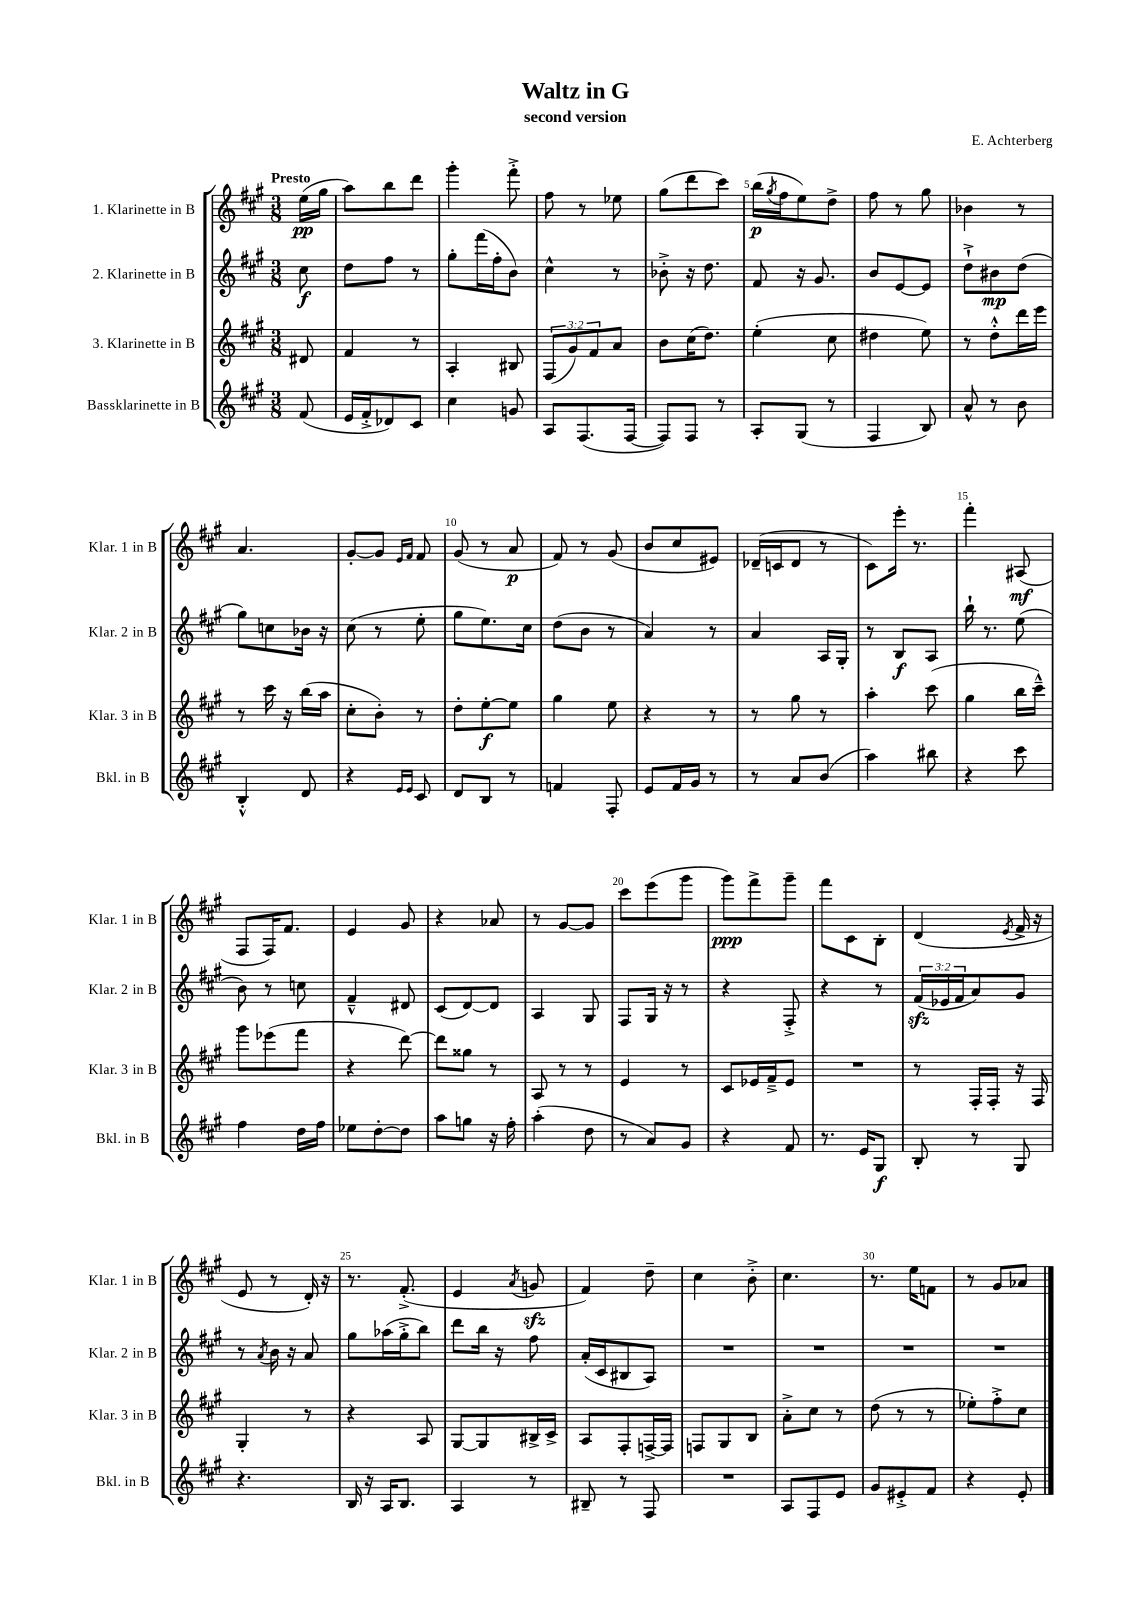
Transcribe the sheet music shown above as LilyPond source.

\header { title = "Waltz in G" composer = "E. Achterberg" subtitle = "second version" }
<<
\new StaffGroup <<
\new Staff = "s0" \with { instrumentName = "1. Klarinette in B" shortInstrumentName = "Klar. 1 in B" } {
    \clef treble \key a \major \numericTimeSignature \time 3/8 \partial 8 \tempo "Presto"
    e''16\pp( gis''16 |
    a''8) b''8 d'''8 |
    gis'''4-. fis'''8-.-> |
    fis''8 r8 ees''8 |
    gis''8( d'''8 cis'''8) |
    b''16\p( \acciaccatura { gis''8 } fis''16 e''8) d''8-> |
    fis''8 r8 gis''8 |
    bes'4 r8 |
    a'4. |
    gis'8~-. gis'8 \grace { e'16 fis'16 } fis'8 |
    gis'8( r8 a'8\p |
    fis'8) r8 gis'8( |
    b'8 cis''8 eis'8) |
    des'16--( c'16 des'8 r8 |
    cis'8) e'''16-. r8. |
    fis'''4-. ais8\mf( |
    fis8 fis16) fis'8. |
    e'4 gis'8 |
    r4 aes'8 |
    r8 gis'8~ gis'8 |
    cis'''8 e'''8( gis'''8 |
    gis'''8\ppp) fis'''8-> gis'''8-- |
    fis'''8 cis'8 b8-. |
    d'4( \acciaccatura { e'8 } fis'16-> r16 |
    e'8 r8 d'16-.) r16 |
    r8. fis'8.-.->( |
    e'4 \acciaccatura { a'8 } g'8\sfz |
    fis'4) d''8-- |
    cis''4 b'8-.-> |
    cis''4. |
    r8. e''16 f'8 |
    r8 gis'8 aes'8 \bar "|." |
}
\new Staff = "s1" \with { instrumentName = "2. Klarinette in B" shortInstrumentName = "Klar. 2 in B" } {
    \clef treble \key a \major \numericTimeSignature \time 3/8 \override Staff.TupletNumber.text = #tuplet-number::calc-fraction-text \partial 8
    cis''8\f |
    d''8 fis''8 r8 |
    gis''8-. fis'''16( fis''16-. b'8) |
    cis''4-^ r8 |
    bes'8-.-> r16 d''8. |
    fis'8 r16 gis'8. |
    b'8 e'8~ e'8 |
    d''8-!-> bis'8\mp d''8( |
    gis''8) c''8 bes'16 r16 |
    cis''8( r8 e''8-. |
    gis''8 e''8.) cis''16 |
    d''8( b'8 r8 |
    a'4) r8 |
    a'4 a16 gis16-. |
    r8 b8\f a8 |
    b''16-! r8. e''8( |
    b'8) r8 c''8 |
    fis'4---^ dis'8 |
    cis'8( d'8~) d'8 |
    a4 gis8 |
    fis8 gis16 r16 r8 |
    r4 fis8-.-> |
    r4 r8 |
    \tuplet 3/2 { fis'16\sfz( ees'16 fis'16 } a'8) gis'8 |
    r8 \acciaccatura { a'8 } b'16 r16 a'8 |
    gis''8 aes''16( gis''16-.-> b''8) |
    d'''8 b''16 r16 fis''8 |
    a'16-.( cis'16 bis8 a8) |
    R4. |
    R4. |
    R4. |
    R4. \bar "|." |
}
\new Staff = "s2" \with { instrumentName = "3. Klarinette in B" shortInstrumentName = "Klar. 3 in B" } {
    \clef treble \key a \major \numericTimeSignature \time 3/8 \override Staff.TupletNumber.text = #tuplet-number::calc-fraction-text \partial 8
    dis'8 |
    fis'4 r8 |
    a4-. bis8 |
    \tuplet 3/2 { fis8( gis'8) fis'8 } a'8 |
    b'8 cis''16( d''8.) |
    e''4-.( cis''8 |
    dis''4 e''8) |
    r8 d''8-.-^ d'''16 e'''16 |
    r8 cis'''16 r16 b''16( a''16 |
    cis''8-. b'8-.) r8 |
    d''8-. e''8~-.\f e''8 |
    gis''4 e''8 |
    r4 r8 |
    r8 gis''8 r8 |
    a''4-. cis'''8( |
    gis''4 b''16 cis'''16---^) |
    gis'''8 ees'''8( fis'''8 |
    r4 d'''8~) |
    d'''8 gisis''8 r8 |
    a8 r8 r8 |
    e'4 r8 |
    cis'8 ees'16 fis'16---> ees'8 |
    R4. |
    r8 fis16-. fis16-. r16 fis16 |
    gis4-. r8 |
    r4 a8 |
    gis8~ gis8 bis16-> cis'16-> |
    a8 fis8-. f16~-> f16 |
    f8 gis8 b8 |
    a'8-.-> cis''8 r8 |
    d''8( r8 r8 |
    ees''8-.) fis''8-.-> cis''8 \bar "|." |
}
\new Staff = "s3" \with { instrumentName = "Bassklarinette in B" shortInstrumentName = "Bkl. in B" } {
    \clef treble \key a \major \numericTimeSignature \time 3/8 \partial 8
    fis'8( |
    e'16 fis'16-.-> des'8) cis'8 |
    cis''4 g'8 |
    a8 fis8.( fis16~ |
    fis8) fis8 r8 |
    a8-. gis8( r8 |
    fis4 b8) |
    a'8-^ r8 b'8 |
    b4-.-^ d'8 |
    r4 \grace { e'16 e'16 } cis'8 |
    d'8 b8 r8 |
    f'4 fis8-. |
    e'8 fis'16 gis'16 r8 |
    r8 a'8 b'8( |
    a''4) bis''8 |
    r4 cis'''8 |
    fis''4 d''16 fis''16 |
    ees''8 d''8~-. d''8 |
    a''8 g''8 r16 fis''16-. |
    a''4-.( d''8 |
    r8 a'8) gis'8 |
    r4 fis'8 |
    r8. e'16 gis8\f |
    b8-. r8 gis8 |
    r4. |
    b16 r16 a16 b8. |
    a4 r8 |
    bis8-- r8 fis8 |
    R4. |
    a8 fis8 e'8 |
    gis'8 eis'8-.-> fis'8 |
    r4 e'8-. \bar "|." |
}
>>
>>
\layout { \context { \Score \override BarNumber.break-visibility = ##(#f #t #t) barNumberVisibility = #(every-nth-bar-number-visible 5) } }
